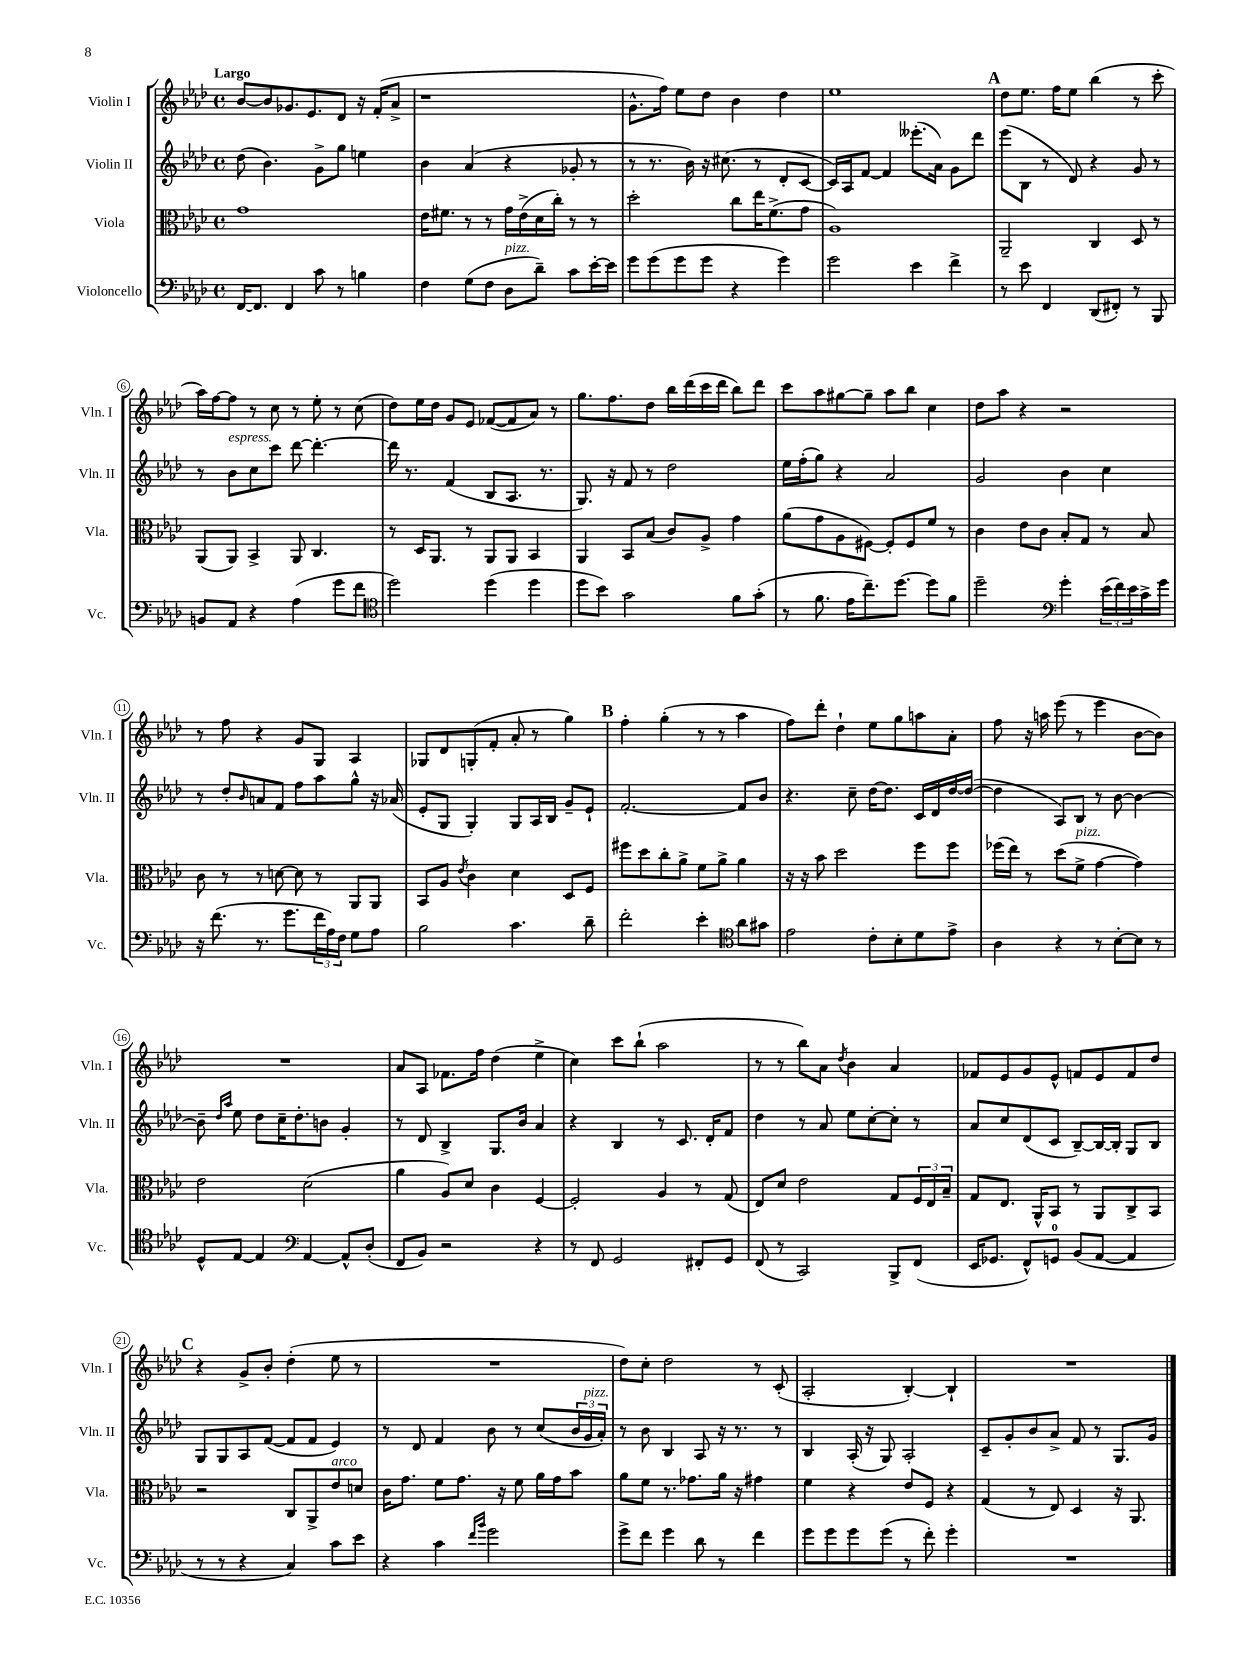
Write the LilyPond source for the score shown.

<<
\new StaffGroup <<
\new Staff = "s0" \with { instrumentName = "Violin I" shortInstrumentName = "Vln. I" } {
    \clef treble \key aes \major \defaultTimeSignature \time 4/4 \tempo "Largo"
    bes'8~ bes'8 ges'8. ees'8. des'8 r16 f'16-.( aes'8-> |
    r1 |
    g'8.-^ f''16) ees''8 des''8 bes'4 des''4 |
    ees''1 |
    \mark \markup { \bold "A" } des''8 ees''8. f''16 ees''8 bes''4( r8 c'''8-. |
    aes''16) f''16~ f''8 r8 c''8 r8 ees''8-. r8 c''8( |
    des''8) ees''16 des''16 g'8 ees'8 fes'8~( fes'8 aes'8) r8 |
    g''8. f''8. des''8 bes''16 des'''16( c'''16 des'''16 bes''8) des'''8 |
    c'''8 aes''8 gis''8~ gis''8-- aes''8 bes''8 c''4 |
    des''8 aes''8 r4 r2 |
    r8 f''8 r4 g'8 g8 aes4 |
    ges8 des'8 g8-.( f'8-. aes'8-. r8 g''4) |
    \mark \markup { \bold "B" } f''4-. g''4-.( r8 r8 aes''4 |
    f''8) des'''8-. des''4-! ees''8 g''8 a''8 aes'8-. |
    f''8 r16 a''16 ees'''8( r8 ees'''4 bes'8~ bes'8) |
    R1 |
    aes'8 aes8 fes'8. f''16 des''4( ees''4-> |
    c''4) c'''8 bes''8-!( aes''2 |
    r8 r8 bes''8) aes'8 \acciaccatura { des''8 } bes'4 aes'4 |
    fes'8 ees'8 g'8 ees'8-^ f'8 ees'8 f'8 des''8 |
    \mark \markup { \bold "C" } r4 g'8-> bes'8-. des''4-.( ees''8 r8 |
    R1 |
    des''8) c''8-. des''2 r8 c'8-.( |
    aes2-. bes4~-.) bes4-! |
    R1 \bar "|." |
}
\new Staff = "s1" \with { instrumentName = "Violin II" shortInstrumentName = "Vln. II" } {
    \clef treble \key aes \major \defaultTimeSignature \time 4/4
    des''8( bes'4.) g'8-> g''8 e''4 |
    bes'4 aes'4( r4 ges'8-. r8 |
    r8 r8. bes'16) r16 cis''8.( r8 des'8-. c'8~ |
    c'16) aes16 f'8~ f'4 eeses'''8.-.( aes'16) g'8 des'''8 |
    \mark \markup { \bold "A" } ees'''8( bes8 r8 des'8) r4 g'8 r8 |
    r8 bes'8^\markup { \italic "espress." } c''8 c'''8 des'''8~ des'''4.~-. |
    des'''16 r8. f'4( bes8 aes8. r8. |
    g8.) r16 f'8 r8 des''2 |
    ees''16 f''16-.( g''8) r4 aes'2 |
    g'2 bes'4 c''4 |
    r8 des''8-. \grace { bes'16 } a'8 f'8 f''8 aes''8 g''8-^ r16 aes'16( |
    ees'8-. g8 g4-.) g8 aes16 bes16 g'8-- ees'8-! |
    \mark \markup { \bold "B" } f'2.~-. f'8 bes'8 |
    r4. c''8-- des''16~ des''8. c'16 des'16 des''16~ des''16~( |
    des''4 aes8) bes8 r8 bes'8~ bes'4~ |
    bes'8-- \grace { des''16 aes''16 } ees''8 des''8 c''16-- des''8.-. b'8 g'4-. |
    r8 des'8 bes4-> g8. bes'16 aes'4 |
    r4 bes4 r8 c'8. des'16-. f'8 |
    des''4 r8 aes'8 ees''8 c''8~-. c''8-. r8 |
    aes'8 c''8 des'8( c'8 bes8~--) bes16~ bes16-. g8 bes8 |
    \mark \markup { \bold "C" } g8 g8 aes8 f'8~( f'8 f'8 ees'4) |
    r8 des'8 f'4 bes'8 r8 c''8( \tuplet 3/2 { bes'16 g'16^\markup { \italic "pizz." } aes'16-.) } |
    r8 bes'8 bes4 aes8 r16 r8. r8 |
    bes4 aes16-.( r16 g8) aes2-. |
    c'8-- g'8-. bes'8 aes'8-> f'8 r8 g8. g'16 \bar "|." |
}
\new Staff = "s2" \with { instrumentName = "Viola" shortInstrumentName = "Vla." } {
    \clef alto \key aes \major \defaultTimeSignature \time 4/4
    g'1 |
    ees'16 fis'8. r8 r8 g'16 ees'16->( des'16 c''16-.) r8 r8 |
    des''2-. c''8 ees''16 f'8.->( g'8 |
    aes1) |
    \mark \markup { \bold "A" } aes,2-- c4 des8 r8 |
    aes,8( aes,8) bes,4-> aes,8 c4. |
    r8 des16 aes,8. r8 aes,8 aes,8 bes,4 |
    aes,4 bes,8 bes8( c'8) aes8-> g'4 |
    aes'8( g'8 aes8 fis8~) fis8-. fis8 f'8 r8 |
    c'4 ees'8 c'8 bes8-. g8 r8 bes8 |
    c'8 r8 r8 d'8~ d'8 r8 aes,8 aes,8 |
    bes,8 aes8 \acciaccatura { ees'8 } c'4 des'4 des8 f8 |
    \mark \markup { \bold "B" } fis''8 des''8 c''8-. aes'8-> f'8 aes'8-> aes'4 |
    r16 r16 bes'8 des''2 f''8 f''8 |
    fes''16( ees''16) r8 des''8( f'8->^\markup { \italic "pizz." } g'4~ g'4) |
    ees'2 des'2( |
    aes'4 aes8) des'8 c'4 f4~ |
    f2-. aes4 r8 g8( |
    ees8) des'8 ees'2 g8 \tuplet 3/2 { f16 ees16 bes16-- } |
    g8 ees8. aes,16-^ bes,8 r8 aes,8 c8-> bes,8 |
    \mark \markup { \bold "C" } r2 c8 aes,8-> ees'8^\markup { \italic "arco" } d'8 |
    c'16 g'8. f'8 g'8. r16 f'8 aes'16 g'16 bes'8 |
    aes'8 f'8 r8. ges'8. aes'16 r16 gis'4 |
    f'4 r4 ees'8 f8 r4 |
    g4( r8 ees8) des4 r16 aes,8. \bar "|." |
}
\new Staff = "s3" \with { instrumentName = "Violoncello" shortInstrumentName = "Vc." } {
    \clef bass \key aes \major \defaultTimeSignature \time 4/4
    f,16~ f,8. f,4 c'8 r8 b4 |
    f4 g8( f8 des8^\markup { \italic "pizz." } des'8--) c'8 ees'16~-. ees'16 |
    g'8 g'8( g'8 g'8 r4 g'4) |
    g'2 ees'4 f'4-> |
    \mark \markup { \bold "A" } r8 ees'8 f,4 des,8( fis,8-.) r8 bes,,8 |
    b,8 aes,8 r4 aes4( g'8 f'8 |
    \clef tenor des''2) des''4( des''4 |
    des''8 bes'8) g'2 f'8 g'8-.( |
    r8 f'8. ees'16 c''8.--) des''8.~ des''8 f'8 |
    des''2-- \clef bass g'4-. \tuplet 3/2 { ees'16( f'16) ees'16 } c'16-> g'16 |
    r16 f'8.( r8. g'8. \tuplet 3/2 { f'16 aes16) f16 } g8 aes8 |
    bes2 c'4. des'8-- |
    \mark \markup { \bold "B" } f'2-. ees'4-. \clef tenor aes'8 gis'8 |
    ees'2 c'8-. bes8-. des'8 ees'8-> |
    aes4 r4 r8 bes8~-. bes8 r8 |
    des8-^ ees8~ ees4 \clef bass aes,4~ aes,8-^ des8-.( |
    f,8 bes,8) r2 r4 |
    r8 f,8 g,2 fis,8-. g,8 |
    f,8( r8 c,2) bes,,8-> f,8( |
    ees,16 ges,8. f,8-^) g,8-0 bes,8( aes,8~ aes,4 |
    \mark \markup { \bold "C" } r8 r8 r4 c4) c'8 ees'8 |
    r4 c'4 \grace { f'16 bes'16 } g'2 |
    g'8-> f'8 g'4 des'8 r8 f'4 |
    g'8 g'8 g'8 g'8( r8 f'8-.) g'4-. |
    R1 \bar "|." |
}
>>
>>
\layout { \context { \Score \override BarNumber.stencil = #(make-stencil-circler 0.1 0.3 ly:text-interface::print) } }
